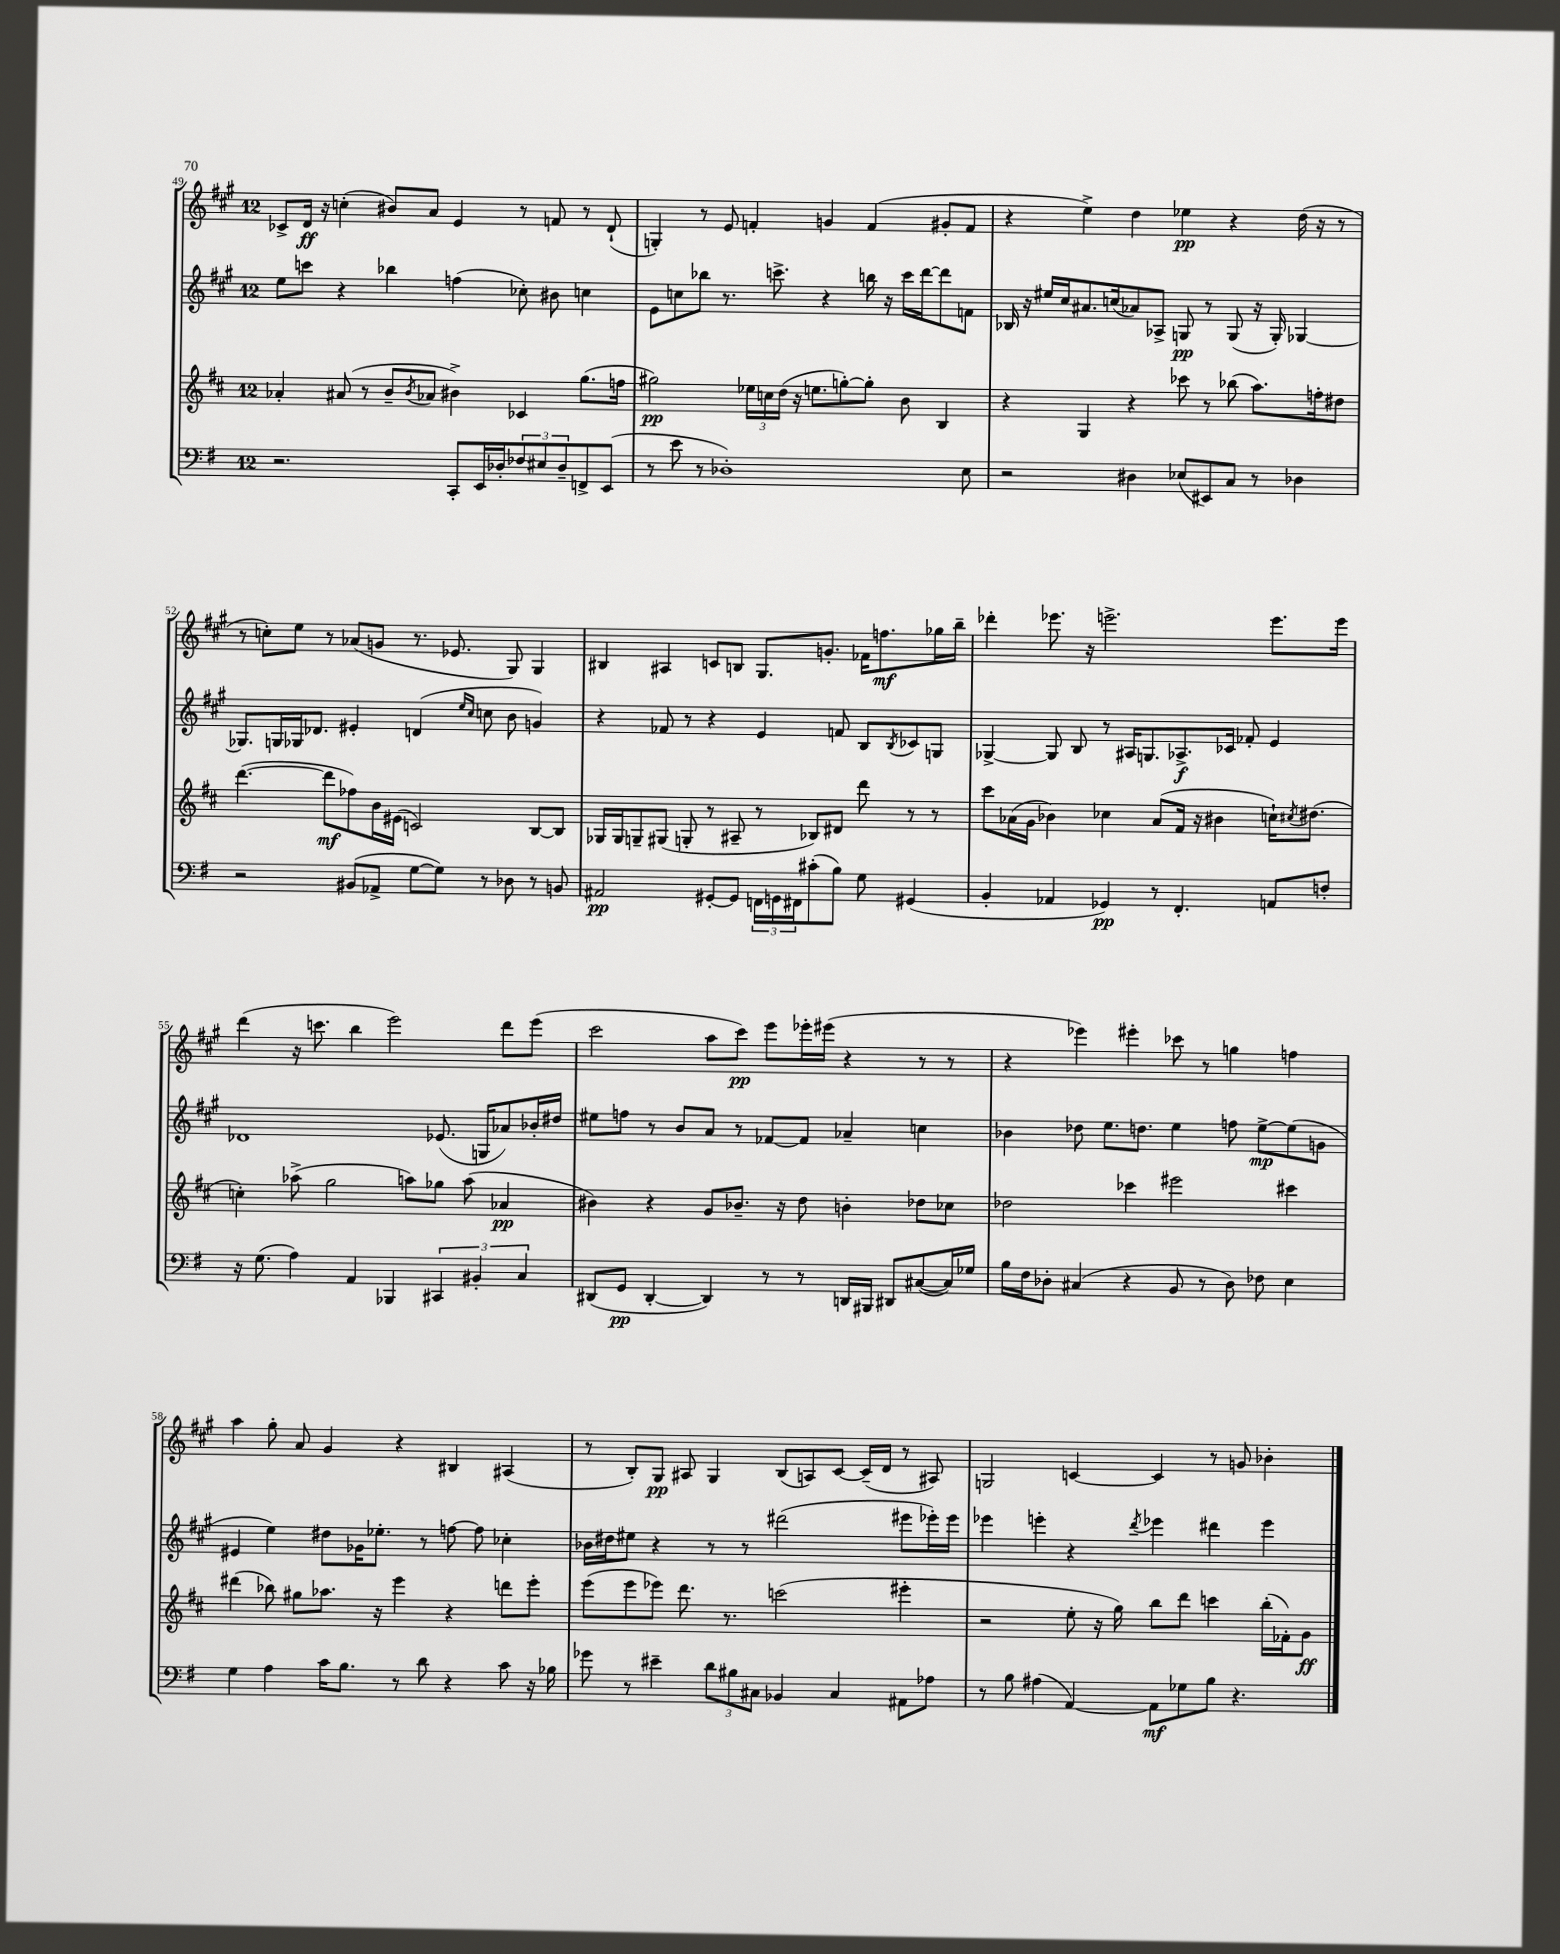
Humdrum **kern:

**kern	**kern	**kern	**kern
*staff4	*staff3	*staff2	*staff1
*clefF4	*clefG2	*clefG2	*clefG2
*k[f#]	*k[f#c#]	*k[f#c#g#]	*k[f#c#g#]
*M12/8	*M12/8	*M12/8	*M12/8
2.r	4a-'	8ee	8c-^
.	.	8ccc	16d
.	.	.	16r
.	(8a#	4r	(4cc'
.	8r	.	.
.	8b~	4bb-	8b#)
.	8qb	.	.
.	8a-	.	8a
8CC'	4b#^)	(4ff	4e
16EE	.	.	.
16D-'	.	.	.
12F-	4c-	8cc-')	8r
12E#	.	.	.
.	.	8b#	8f
12D-~	.	.	.
8FF^	(8.gg	4cc	8r
(8EE	.	.	(8d`
.	16ff	.	.
=	=	=	=
8r	2gg#)	8e	4G')
8e	.	8cc	.
8r	.	8bb-	8r
1D-')	.	8.r	8e
.	24ee-	.	4f'
.	24cc	.	.
.	.	8.ccc^	.
.	(24dd	.	.
.	16r	.	.
.	8.ee	.	.
.	.	4r	4g
.	[8gg')	.	.
.	8gg']	16bb	(4f
.	.	16r	.
.	8b	16ccc	.
.	.	[16ddd	.
.	4B	8ddd]	8g#'
8E	.	8f	8f
=	=	=	=
2r	4r	16B-	4r
.	.	16r	.
.	.	16ee#	.
.	.	16cc#	.
.	4G	8.a#	4ee^)
.	.	(16cc	.
4D#	4r	8a-)	4dd
.	.	8A-^	.
(8E-	8ccc-	8G	4ee-
8EE#)	8r	8r	.
8C	(8bb-	(8G	4r
8r	8.aa)	16r	.
.	.	16G')	.
4D-	.	[4G-	(16dd
.	16ff'	.	16r
.	8dd#	.	8r
=	=	=	=
2r	([4.ddd	8.G-]	8r
.	.	.	8cc')
.	.	16G	.
.	.	16G-	8ee
.	.	8.d-	.
.	8ddd]	.	8r
(8BB#	8ff-)	4e#'	(8a-
8AA-^	16b	.	8g
.	(16e#	.	.
[8G	2c)	(4d	8.r
8G])	.	.	.
.	.	.	8.e-
.	.	16qqee	.
.	.	16qqcc#	.
8r	.	8cc	.
8D-	.	8b	8G#)
8r	[8B	4g)	4G#
8BB	8B]	.	.
=	=	=	=
2AA#	16G-	4r	4B#
.	16G-	.	.
.	8G~	.	.
.	(8G#	8f-	4A#
.	8G'	8r	.
[8GG#'	8r	4r	8c
8GG#]	8A#~	.	8B
24FF	8r	4e	8.G#
24GG	.	.	.
24FF#	.	.	.
(8c#'	8B-)	.	.
.	.	.	8.g'
8B)	8d#	8f	.
8G	8ddd	8B	16f-
.	.	.	8.ff
.	.	8qB	.
(4GG#	8r	8c-	.
.	8r	8G	16gg-
.	.	.	16bb~
=	=	=	=
4BB'	8ccc#	[4G-^	4ddd-'
.	(16a-	.	.
.	16g	.	.
4AA-	4b-)	8G-]	8.eee-
.	.	8B	.
.	.	.	16r
4GG-)	4cc-	8r	2.eee^
.	.	16A#	.
.	.	8.G	.
8r	(8a-	.	.
4.FF#'	16f#	8.A-^	.
.	16r	.	.
.	4b#	.	.
.	.	16c-	.
.	.	8f-'	.
8AA	16cc`)	4e	8.eee
.	8qcc#	.	.
.	(8.dd#	.	.
8F'	.	.	.
.	.	.	16eee
=	=	=	=
16r	4cc')	1d-	(4ddd
(8.G	.	.	.
4A)	(8aa-^	.	16r
.	.	.	8.ccc
.	2gg	.	.
4AA	.	.	4bb
4BBB-	.	.	2eee)
.	8aa)	.	.
6CC#	8gg-	(8.e-	.
.	(8aa	.	.
6BB#'	.	.	.
.	.	16G	.
.	4a-	8a-)	8ddd
6C	.	.	.
.	.	16b-'	(8eee
.	.	16dd#	.
=	=	=	=
(8DD#	4b#)	8ee#	2ccc#
8GG	.	8ff	.
[4DD#'	4r	8r	.
.	.	8b	.
4DD#])	8g	8a	8aa
.	8.b-~	8r	8ccc#)
8r	.	[8f-	8eee
.	16r	.	.
8r	8dd	8f-]	16eee-'
.	.	.	(16eee#
16DD	4b'	4a-~	4r
16BBB#	.	.	.
8DD#	.	.	.
([8C#	8dd-	4cc	8r
16C#])	8cc-	.	8r
16G-	.	.	.
=	=	=	=
16B	2dd-	4b-	4r
16F#	.	.	.
8D-'	.	.	.
(4C#	.	8dd-	4eee-)
.	.	8.ee	.
4r	4ccc-	.	4eee#'
.	.	8.dd	.
8BB	2eee#	4ee	8ccc-
8r	.	.	8r
8D-)	.	8ff	4gg
8F-	.	[8ee^	.
4E	4ccc#	(8ee]	4ff
.	.	8g	.
=	=	=	=
4G	(4ddd#	4e#	4aa
4A	8bb-)	4ee)	8gg#'
.	8gg#	.	8a
16c	8.aa-	8dd#	4g#
8.B	.	.	.
.	.	16g-	.
.	16r	8.ee-'	.
8r	4eee	.	4r
8d	.	8r	.
4r	4r	[8ff	4B#
.	.	8ff]	.
8c	8ddd	4cc-'	(4A#
16r	8eee'	.	.
16B-	.	.	.
=	=	=	=
8g-	(8eee	16b-	8r
.	.	16dd#	.
8r	8eee	8ee#	8B')
4e#~	8eee-)	4r	8G#
.	8.ddd	.	8A#
12d	.	8r	4G#
.	8.r	.	.
12B#	.	.	.
.	.	8r	.
12C#	.	.	.
4BB-	(2ccc	(2ddd#	(8B
.	.	.	8A)
4C#	.	.	[8c#
.	.	.	(16c#~]
.	.	.	16d
8AA#	4eee#'	8eee#	8r
8A-	.	16eee-')	8A#)
.	.	16eee-	.
=	=	=	=
8r	2r	4eee-	2G
8B	.	.	.
(4A#	.	4eee'	.
[4AA)	8ee'	4r	[4c
.	16r	.	.
.	16gg)	.	.
.	.	8qddd	.
8AA]	8bb	4eee-	4c]
8G-	8ddd	.	.
8B	4ccc	4ddd#	8r
4.r	.	.	8g
.	(16bb'	4eee-	4b-'
.	16f-')	.	.
.	8g	.	.
==	==	==	==
*-	*-	*-	*-
